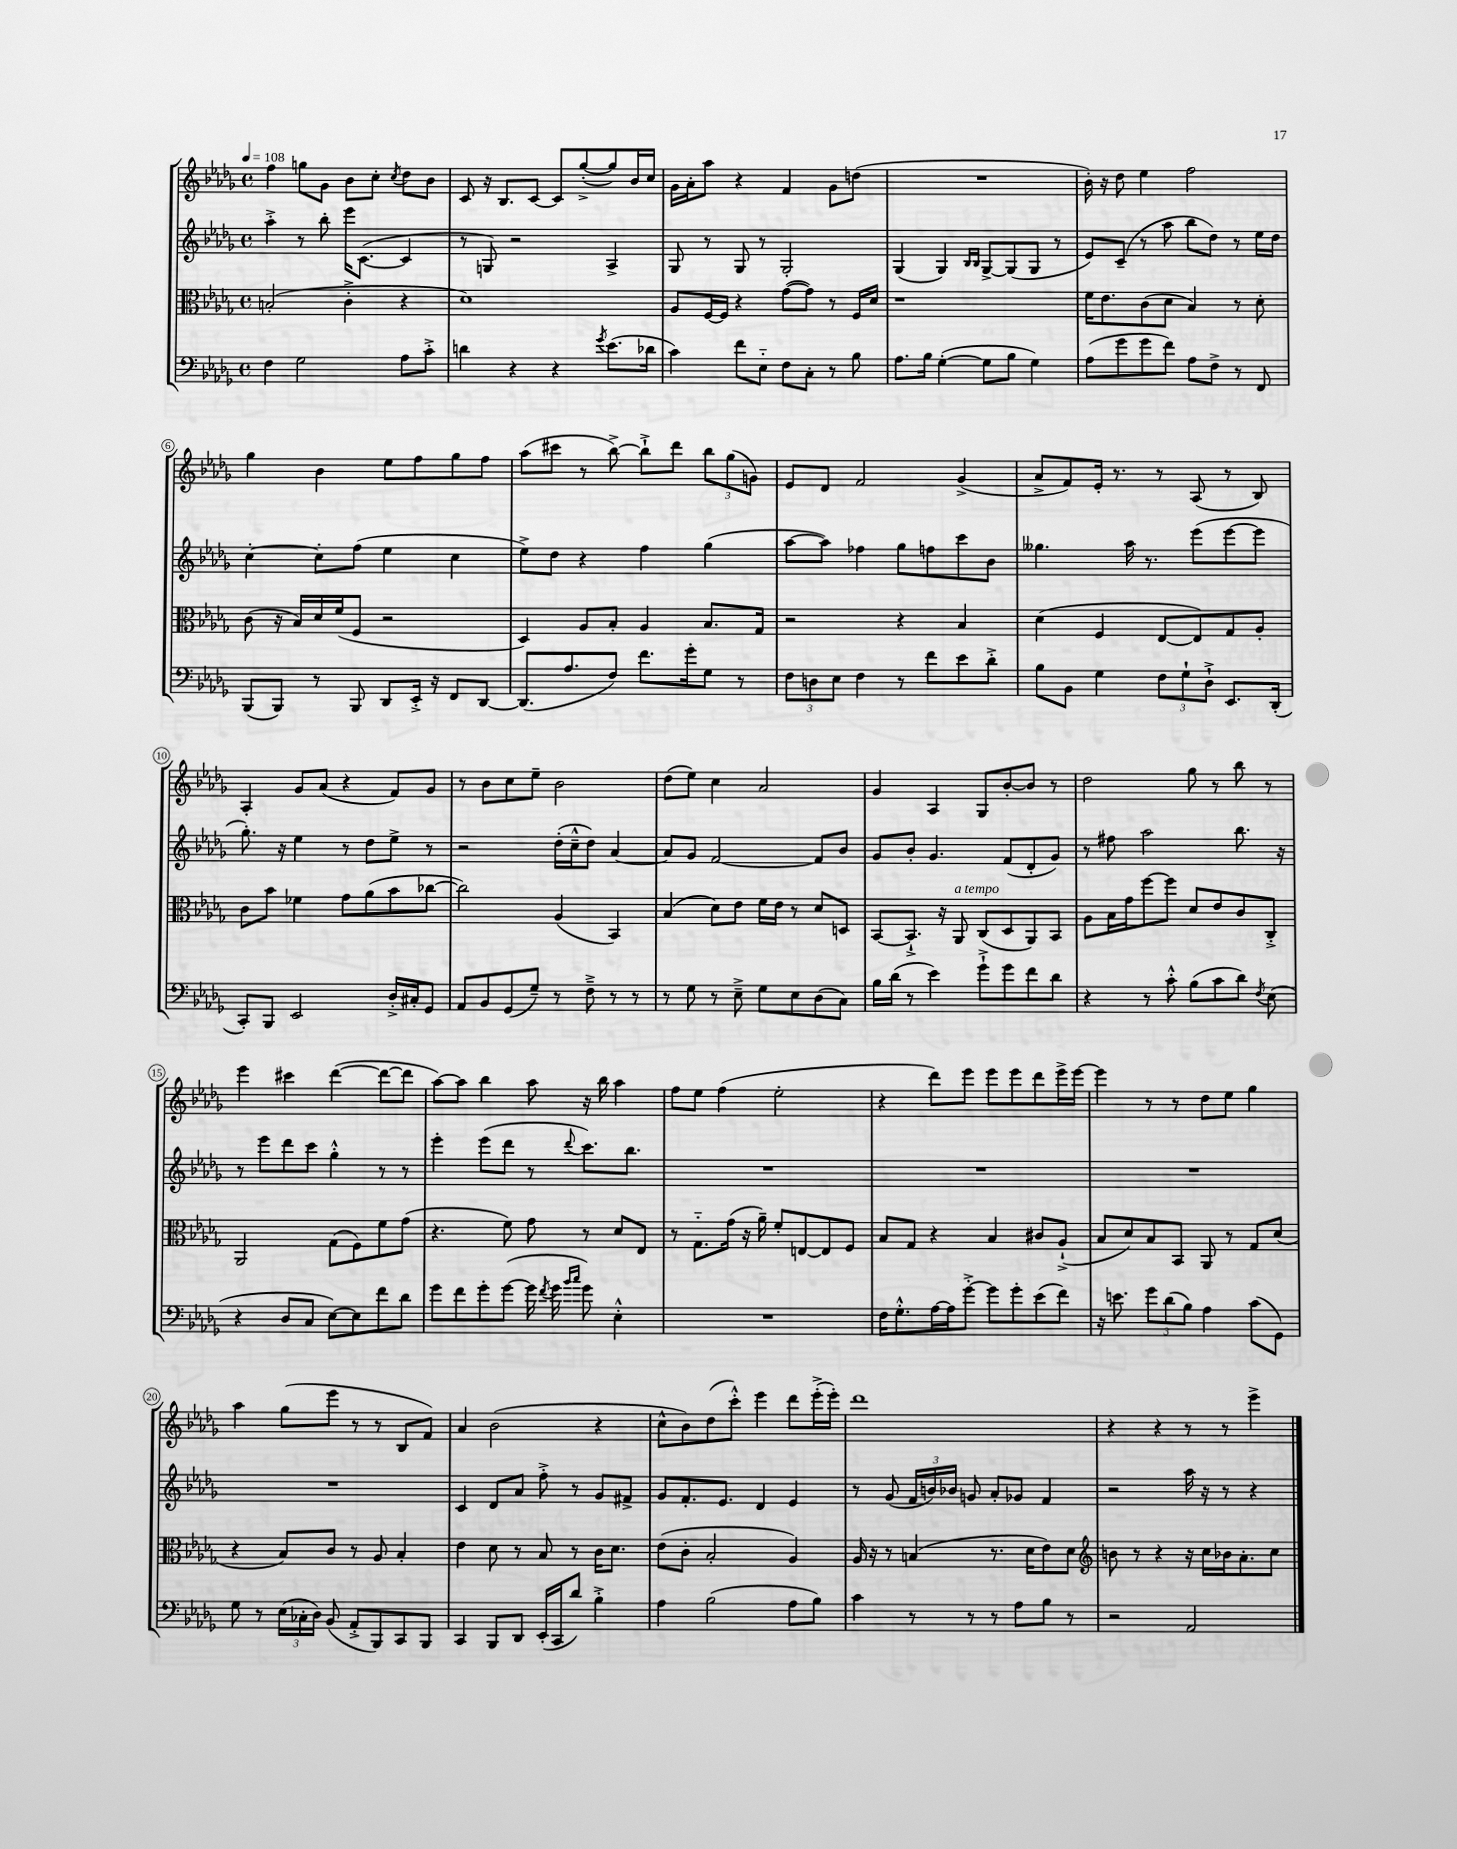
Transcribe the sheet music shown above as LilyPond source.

<<
\new StaffGroup <<
\new Staff = "s0" {
    \clef treble \key des \major \defaultTimeSignature \time 4/4 \tempo 4 = 108
    \autoBeamOff f''4 g''8[ ges'8] bes'8[ c''8]-. \acciaccatura { c''8 } des''8[ bes'8] |
    c'8 r16 bes8.[ c'8]~ c'8[ ges''8~-.->( ges''8) bes'16 c''16] |
    ges'16[ aes'16-. aes''8] r4 f'4 ges'8[ d''8]( |
    R1 |
    bes'16-.) r16 des''8 ees''4 f''2 |
    ges''4 bes'4 ees''8[ f''8 ges''8 f''8] |
    aes''8[( cis'''8] r8 bes''8~->) bes''8[-!-> des'''8] \tuplet 3/2 { bes''8[ ges''8( g'8]) } |
    ees'8[ des'8] f'2 ges'4->( |
    aes'8[-> f'8) ees'16]-. r8. r8 aes8( r8 bes8) |
    aes4-. ges'8[ aes'8]( r4 f'8[) ges'8] |
    r8 bes'8[ c''8 ees''8]-- bes'2 |
    des''8[( ees''8]) c''4 aes'2 |
    ges'4 aes4 ges8[ bes'8~-. bes'8] r8 |
    des''2 ges''8 r8 bes''8 r8 |
    ees'''4 cis'''4 des'''4~( des'''8[~ des'''8] |
    aes''8[~) aes''8] bes''4 aes''8 r16 bes''16 aes''4 |
    f''8[ ees''8] f''4( ees''2-. |
    r4 des'''8[) ees'''8] ees'''8[ ees'''8 des'''8 ees'''16-> ees'''16]~ |
    ees'''4 r8 r8 des''8[ ees''8] ges''4 |
    aes''4 ges''8[( ees'''8] r8 r8 bes8[ f'8]) |
    aes'4 bes'2( r4 |
    c''8[-^ bes'8) des''8( c'''8]-.-^) ees'''4 des'''8[ ees'''16-.->( ees'''16]-.) |
    des'''1 |
    r4 r4 r8 r8 ees'''4-> \bar "|." |
}
\new Staff = "s1" {
    \clef treble \key des \major \defaultTimeSignature \time 4/4
    \autoBeamOff aes''4-.-> r8 bes''8-. ees'''16[ c'8.]~( c'4 |
    r8 g8) r2 aes4-> |
    ges8 r8 ges8 r8 ges2-. |
    ges4( ges4) \grace { bes16[ bes16] } ges8[~-> ges8( ges8] r8 |
    ees'8[) c'8]--( r8 aes''8 bes''8[ des''8]) r8 ees''16[ des''16] |
    c''4~-. c''8[-. f''8]( ees''4 c''4 |
    ees''8[->) des''8] r4 f''4 ges''4( |
    aes''8[~ aes''8]) fes''4 ges''8[ f''8 c'''8 bes'8] |
    geses''4. aes''16 r8. ees'''8[( ees'''8~ ees'''8] |
    ges''8.-.) r16 ees''4 r8 des''8[ ees''8]-> r8 |
    r2 des''16[-.( c''16---^ des''8]) aes'4~ |
    aes'8[ ges'8] f'2~ f'8[ bes'8] |
    ges'8[ bes'8]-. ges'4. f'8[( des'8-. ges'8]) |
    r8 fis''8 aes''2 bes''8. r16 |
    r8 ees'''8[ des'''8 c'''8] ges''4-.-^ r8 r8 |
    ees'''4-. ees'''8[( des'''8] r8 \appoggiatura { des'''8 } c'''8.[) bes''8.] |
    R1 |
    R1 |
    R1 |
    R1 |
    c'4 des'8[ aes'8] f''8-.-> r8 ges'8[ fis'8]-> |
    ges'8[ f'8.-. ees'8.] des'4 ees'4 |
    r8 ges'8( \tuplet 3/2 { f'16[ b'16) bes'16] } g'8 aes'8[-. ges'8] f'4 |
    r2 aes''16 r16 r8 r4 \bar "|." |
}
\new Staff = "s2" {
    \clef alto \key des \major \defaultTimeSignature \time 4/4
    \autoBeamOff b2-.( c'4-.-> r4 |
    des'1) |
    aes8[ f16~ f16] r4 ges'8[~( ges'8]) r8 f16[ des'16] |
    r1 |
    f'16[ ees'8. c'8( des'8] bes4) r8 des'8-. |
    c'8( r16 bes16[) des'16 f'16( f8] r2 |
    des4) aes8[ bes8]-. aes4 bes8.[ ges16] |
    r2 r4 bes4 |
    des'4( f4 ees8[~ ees8) ges8 aes8]-. |
    c'8[ bes'8] fes'4 ges'8[ aes'8( bes'8 ces''8]~ |
    ces''2) aes4( bes,4) |
    bes4( des'8[) ees'8] f'16[ ees'16] r8 des'8[ d8] |
    bes,8[~ bes,8.]-!-> r16 aes,8^\markup { \italic "a tempo" } c8[( des8 aes,8) bes,8] |
    aes8[ bes16 ges'16 f''8~ f''8] des'8[ ees'8 c'8 c8]-.-> |
    aes,2 ges8[( f8) f'8 ges'8]( |
    r4. f'8) ges'8 r8 des'8[ ees8] |
    r8 ges8.[-_ ges'16]( r16 aes'16--) f'8[-. e8~ e8 f8] |
    bes8[ ges8] r4 bes4 cis'8[ aes8]-!->( |
    bes8[ des'8) bes8 bes,8] aes,8 r8 ges8[ des'8]( |
    r4 bes8[) c'8] r8 aes8 bes4-. |
    ees'4 des'8 r8 bes8 r8 c'16[ des'8.] |
    ees'8[( c'8]-. bes2-. aes4) |
    aes16 r16 r8 b4( r8. des'16[ ees'8) des'8] |
    \clef treble b'8 r8 r4 r16 c''16[ bes'16 aes'8.-. c''8] \bar "|." |
}
\new Staff = "s3" {
    \clef bass \key des \major \defaultTimeSignature \time 4/4
    \autoBeamOff f4 ges2 aes8[ c'8]-.-> |
    d'4 r4 r4 \acciaccatura { ges'8 } ees'8.[( des'16] |
    c'4) f'8[ ees8]-_ f8[ c8]-. r8 bes8 |
    aes8.[ bes16] ges4~-.( ges8[ bes8] ges4) |
    aes8[( ges'8 ges'8 f'8]) aes8[ f8]-> r8 f,8 |
    bes,,8[( bes,,8]) r8 bes,,8 des,8[ ees,16]-.-> r16 f,8[ des,8]~ |
    des,8.[( aes8. f8]) f'8.[ ges'16-. ges8] r8 |
    \tuplet 3/2 { f8[ d8 ees8] } f4 r8 f'8[ ees'8 des'8]-.-> |
    bes8[ bes,8] ges4 \tuplet 3/2 { f8[ ges8-! des8]-!-> } ees,8.[ des,16]-.( |
    c,8[-.) bes,,8] ees,2 des16[-.-> cis16-. ges,8] |
    aes,8[ bes,8 ges,8( ges8]--) r8 f8---> r8 r8 |
    r8 ges8 r8 ees8---> ges8[ ees8 des8( c8]) |
    bes16[ des'16]( r8 ees'4) ges'8[-!-> ges'8 f'8 des'8] |
    r4 r8 c'8-.-^ bes8[( c'8 des'8]) \acciaccatura { f8 } ees8( |
    r4 des8[ c8] ees8[~) ees8 f'8 des'8] |
    ges'8[ f'8 ges'8-. ges'8]~( ges'16 \acciaccatura { f'8 } ges'16 \grace { bes'16[ c''16] } ges'8) ees4-.-^ |
    R1 |
    f16[ ges8.-.-^ aes16~ aes16 ges'8]~-.-> ges'8[ ges'8-. ees'8( f'8]) |
    r16 e'8. \tuplet 3/2 { ges'8[ des'8( bes8]) } aes4 c'8[( ges,8]) |
    ges8 r8 \tuplet 3/2 { ees16[( ces16-. des16]) } bes,8( aes,8[-.-> bes,,8) c,8 bes,,8] |
    c,4 bes,,8[ des,8] ees,16[-.( c,16 des'8]) bes4-.-> |
    aes4 bes2( aes8[ bes8]) |
    c'4 r8 r8 r8 aes8[ bes8] r8 |
    r2 aes,2 \bar "|." |
}
>>
>>
\layout { \context { \Score \override BarNumber.stencil = #(make-stencil-circler 0.1 0.3 ly:text-interface::print) } }
